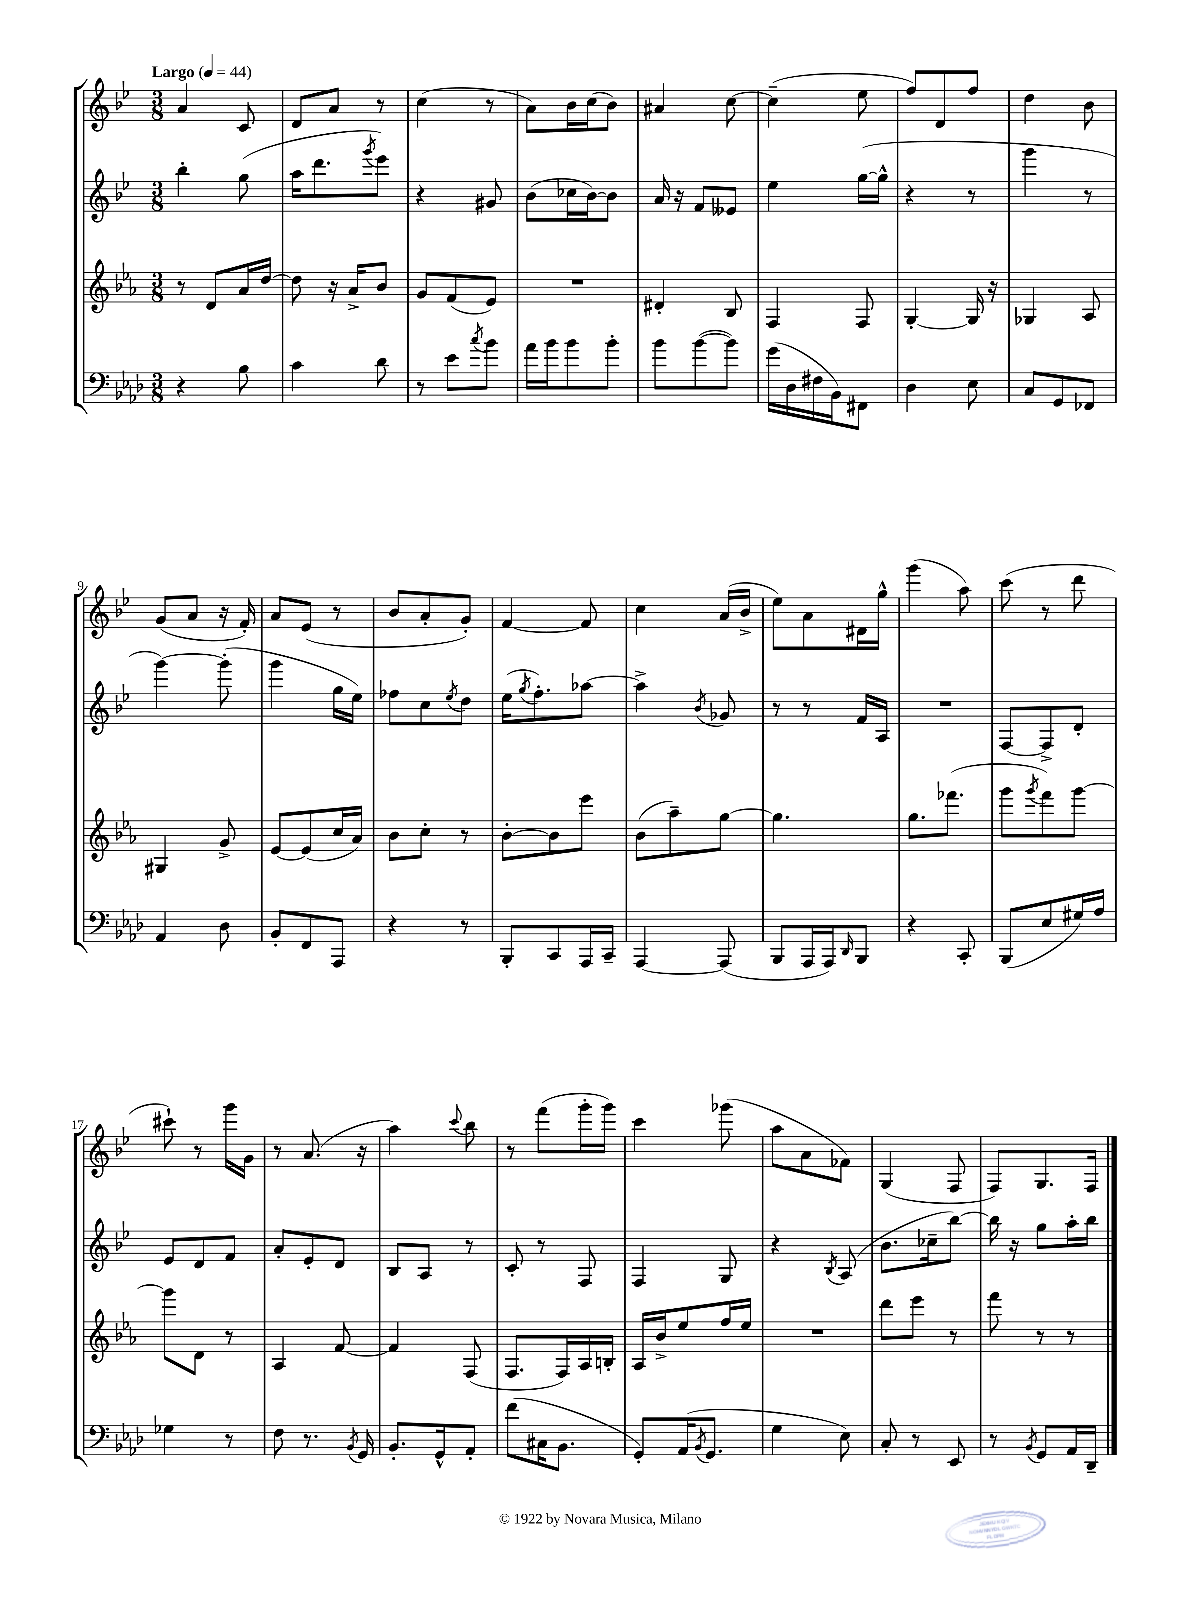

**kern	**kern	**kern	**kern
*part4	*part3	*part2	*part1
*staff4	*staff3	*staff2	*staff1
*clefF4	*clefG2	*clefG2	*clefG2
*k[b-e-a-d-]	*k[b-e-a-]	*k[b-e-]	*k[b-e-]
*M3/8	*M3/8	*M3/8	*M3/8
*MM44	*MM44	*MM44	*MM44
=1	=1	=1	=1
!	!	!	!LO:TX:a:B:t=Largo
4r	8r	4bb-'\	4a/
.	8d/L	.	.
8B-\	16a-/L	(8gg\	8c/
.	[16dd/JJ	.	.
=2	=2	=2	=2
4c\	8dd\]	16aa\KL	8d/L
.	.	8.ddd\	.
.	16r	.	8a/J
.	16a-^/KL	.	.
.	.	8qggg/	.
8d-\	8b-/J	8eee-\J)	8r
=3	=3	=3	=3
8r	8g/L	4r	(4cc\
8e-\L	(8f/	.	.
8qcc/	.	.	.
8b-\J	8e-/J)	8g#X/	8r
=4	=4	=4	=4
16a-\LL	4.r	(8b-\L	8a\L)
16b-\J	.	.	.
8b-\	.	16cc-X\L	16b-\L
.	.	[16b-\J)	(16cc\J
8b-'\J	.	8b-\J]	8b-\J)
=5	=5	=5	=5
8b-\L	4d#X'/	16a/	4a#X/
.	.	16r	.
([8b-\	.	8f/L	.
8b-\J])	8B-/	8e--X/J	[8cc\
=6	=6	=6	=6
(16g\LL	4F/	4ee-\	(4cc~\]
16D-\	.	.	.
16F#X\	.	.	.
16BB-\J)	.	.	.
8FF#X\J	8F/	([16gg\LL	8ee-\
.	.	16gg^^\JJ]	.
=7	=7	=7	=7
4D-\	[4G'/	4r	8ff/L)
.	.	.	8d/
8E-\	16G/]	8r	8ff/J
.	16r	.	.
=8	=8	=8	=8
8C/L	4G-X/	4ggg\	4dd\
8GG/	.	.	.
8FF-X/J	8A-/	8r	8b-\
!!LO:LB:g=z
=9	=9	=9	=9
4AA-/	4G#X/	[4ggg\)	(8g/L
.	.	.	8a/J
8D-\	8g^/	(8ggg'\]	16r
.	.	.	16f'/)
=10	=10	=10	=10
8BB-'/L	[8e-/L	4ggg\	8a/L
8FF/	(8e-/]	.	(8e-/J
8AAA-/J	16cc/L	16gg\LL	8r
.	16a-/JJ)	16ee-\JJ)	.
=11	=11	=11	=11
4r	8b-\L	8ff-X\L	8b-/L
.	8cc'\J	8cc\	8a'/
.	.	8qee-/	.
8r	8r	8dd\J	8g'/J)
=12	=12	=12	=12
8BBB-'/L	[8b-'\L	(16ee-\KL	[4f/
.	.	8qgg/	.
.	.	8.ff'\)	.
8CC/	8b-\]	.	.
16AAA-/L	8eee-\J	[8aa-X\J	8f/]
16CC~/JJ	.	.	.
=13	=13	=13	=13
[4AAA-/	(8b-\L	4aa-^\]	4cc\
.	8aa-~\)	.	.
.	.	8qb-/	.
(8AAA-/]	[8gg\J	8g-X/	(16a/LL
.	.	.	16b-^/JJ
=14	=14	=14	=14
8BBB-/L	4.gg\]	8r	8ee-\L)
16AAA-/L	.	8r	8a\
16AAA-/J)	.	.	.
16qqDD-/	.	.	.
8BBB-/J	.	16f/LL	16d#X\L
.	.	16A/JJ	16gg^^\JJ
=15	=15	=15	=15
4r	8.gg\L	4.r	(4ggg\
.	(8.fff-X\J	.	.
8CC'/	.	.	8aa\)
=16	=16	=16	=16
(8BBB-/L	8ggg\L	[8F/L	(8ccc\
.	8qggg/	.	.
8E-/	8fff\)	8F^/]	8r
16G#X/L)	[8ggg\J	8d'/J	8ddd\
16A-/JJ	.	.	.
!!LO:LB:g=z
=17	=17	=17	=17
4G-X\	8ggg\L]	8e-/L	8ccc#X`\)
.	8d\J	8d/	8r
8r	8r	8f/J	16ggg\LL
.	.	.	16g\JJ
=18	=18	=18	=18
8F\	4A-/	8a'/L	8r
8.r	.	8e-'/	(8.a/
.	[8f/	8d/J	.
8qBB-/	.	.	.
16GG/	.	.	16r
=19	=19	=19	=19
8.BB-'/L	4f/]	8B-/L	4aa\)
.	.	8A/J	.
16GG^^/k	.	.	.
.	.	.	8qqccc/
8AA-'/J	(8F/	8r	8bb-\
=20	=20	=20	=20
(8f\L	8.F/L	8c'/	8r
16C#X\K	.	8r	(8fff\L
8.BB-\J	16F/L)	.	.
.	16A-/	8F/	16ggg'\L
.	16Bn'/JJ	.	16ggg\JJ)
=21	=21	=21	=21
8GG'/L)	16A-/LL	4F/	4ccc\
.	16b-^/J	.	.
(16AA-/K	8ee-/	.	.
8qBB-/	.	.	.
8.GG/J	.	.	.
.	16ff/L	8G/	(8ggg-X\
.	16ee-/JJ	.	.
=22	=22	=22	=22
4G\	4.r	4r	8aa\L
.	.	.	8a\
.	.	8qB-/	.
8E-\)	.	(8A/	8f-X\J)
=23	=23	=23	=23
8C'/	8ddd\L	8.b-\L	(4G/
8r	8eee-\J	.	.
.	.	16cc-X~\k	.
8EE-/	8r	[8bb-\J)	8F/
=24	=24	=24	=24
8r	8fff\	16bb-\]	8F/L)
.	.	16r	.
8qBB-/	.	.	.
8GG/L	8r	8gg\L	8.G/
16AA-/L	8r	16aa'\L	.
16DD-~/JJ	.	16bb-\JJ	16F/Jk
==	==	==	==
*-	*-	*-	*-
